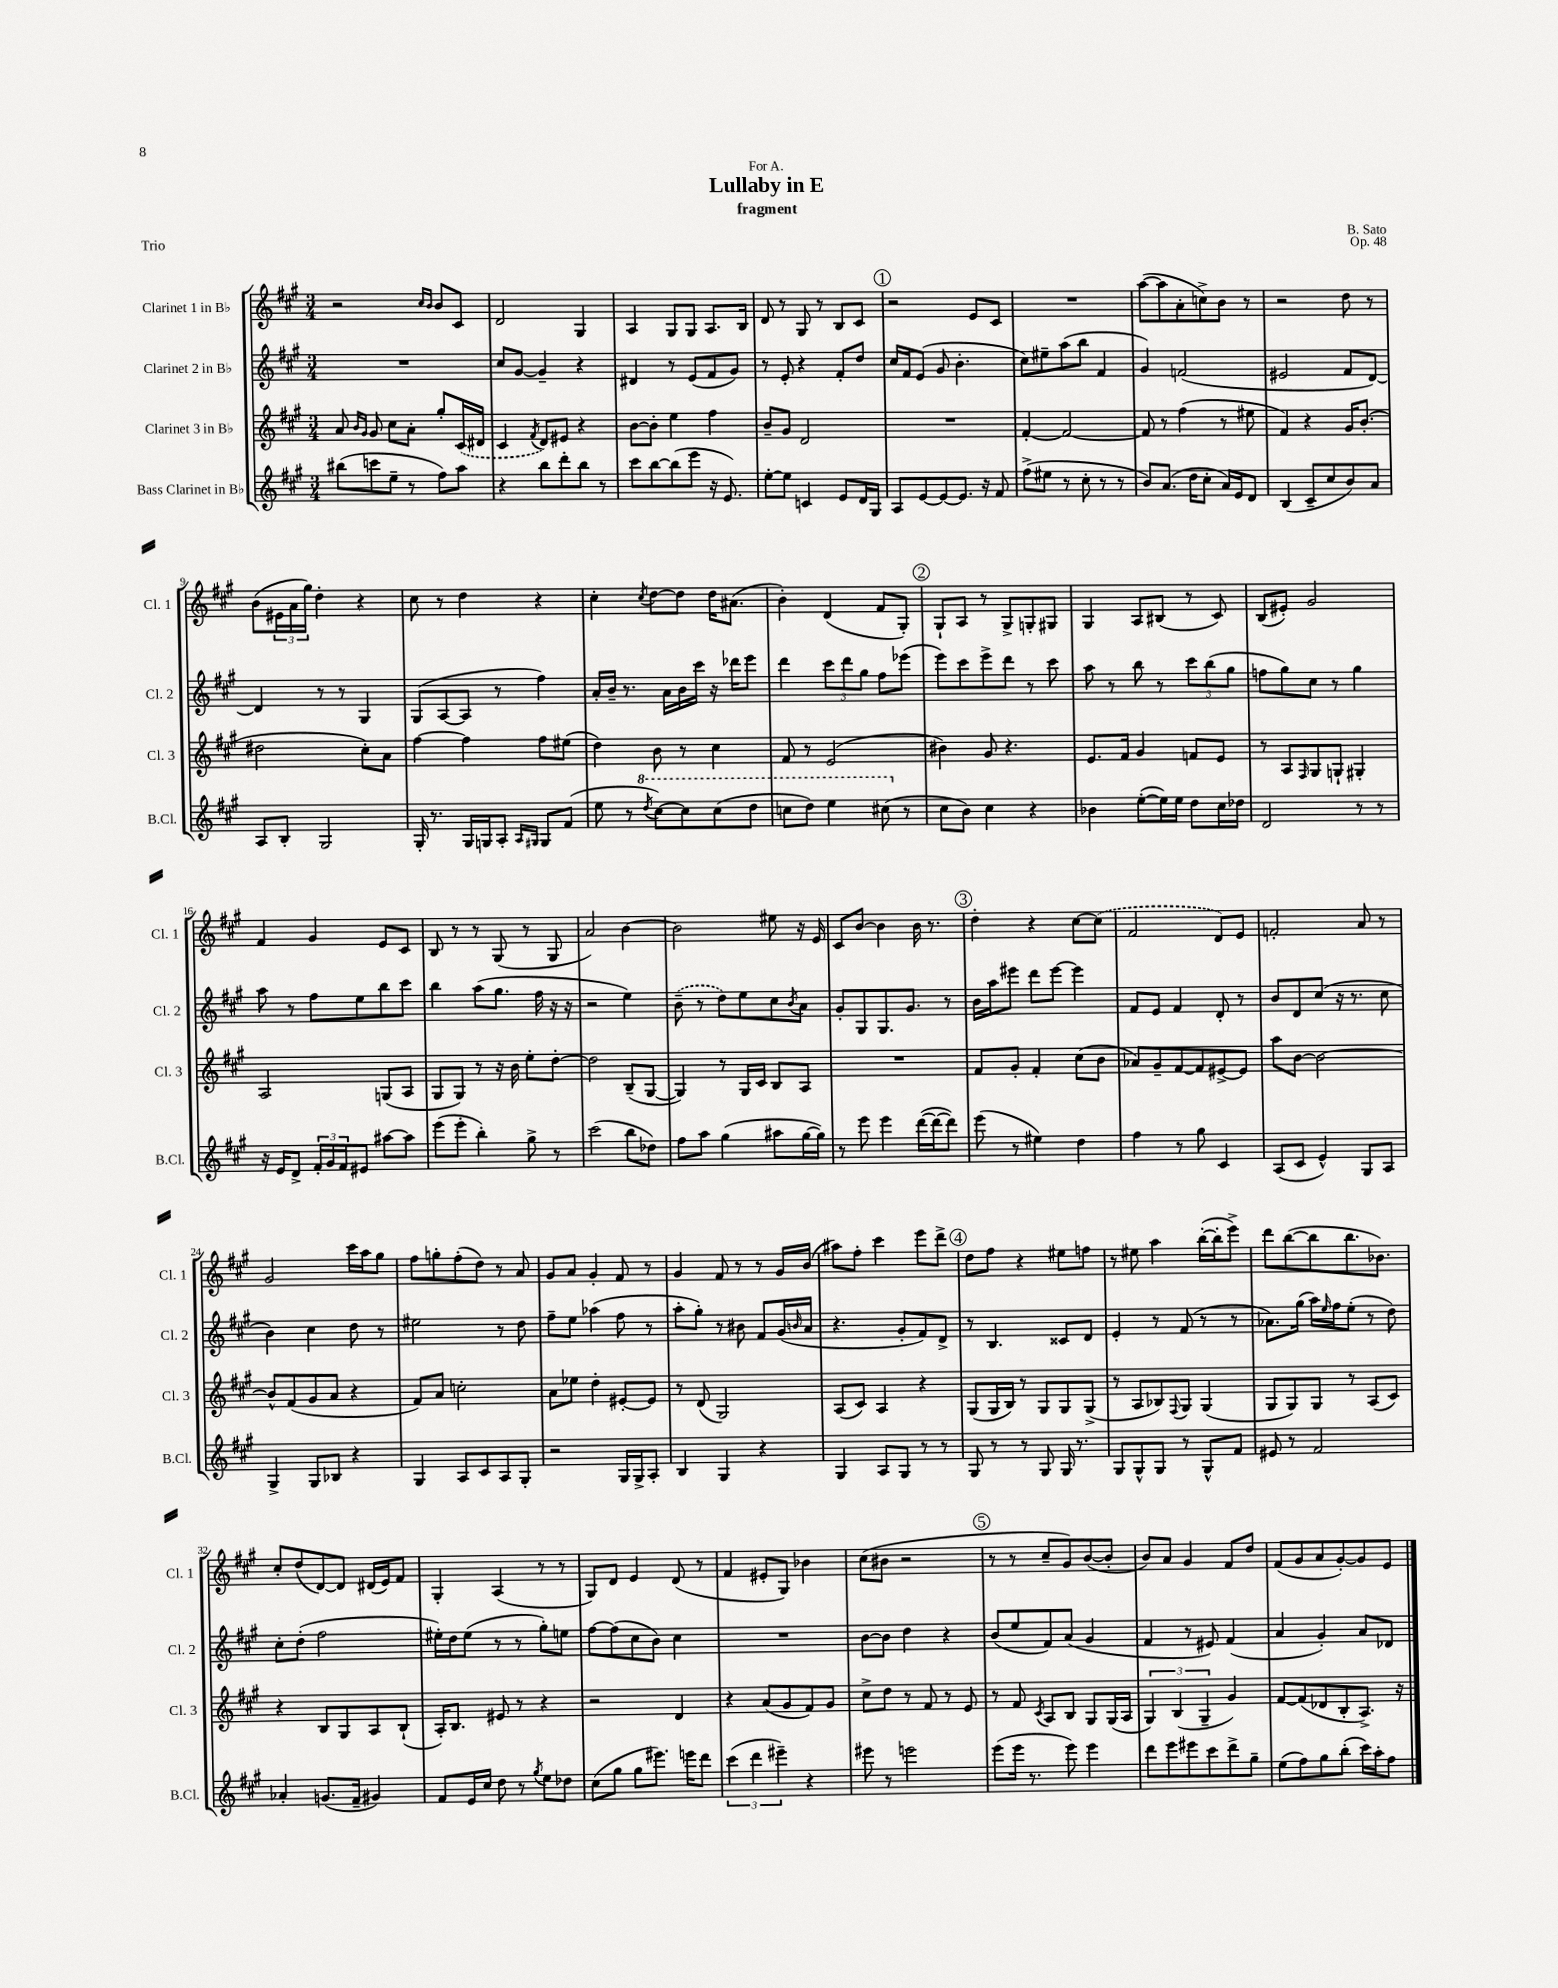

**kern	**kern	**kern	**kern
*staff4	*staff3	*staff2	*staff1
*clefG2	*clefG2	*clefG2	*clefG2
*k[f#c#g#]	*k[f#c#g#]	*k[f#c#g#]	*k[f#c#g#]
*M3/4	*M3/4	*M3/4	*M3/4
(8bb#	8a	2.r	2r
.	16qqb	.	.
.	16qqg#	.	.
8ccc	8g#	.	.
8ee~	8cc#	.	.
8r	8a'	.	.
.	.	.	16qqcc#
.	.	.	16qqb
8ff#)	8gg#'	.	8b
8aa	(16c#	.	8c#
.	16d#	.	.
=	=	=	=
4r	4c#	8cc#	2d
.	.	[8g#	.
.	8qf#	.	.
8bb	8d)	4g#~]	.
8ddd'	8e#	.	.
8bb	4r	4r	4G#
8r	.	.	.
=	=	=	=
8ccc#	[8b	4d#	4A
[8bb	8b']	.	.
(8bb]	4ee	8r	8G#
8eee	.	(8e	8G#
16r	4ff#	8f#	8.A
8.e)	.	.	.
.	.	8g#)	.
.	.	.	16B
=	=	=	=
[8ee'	8b~	8r	8d
8ee]	8g#	8e'	8r
4c	2d	4r	8G#
.	.	.	8r
8e	.	8f#'	8B
16d	.	8dd	8c#
16G#	.	.	.
=	=	=	=
8A	2.r	16cc#	2r
.	.	16f#	.
[8e	.	(8e	.
8e_	.	8g#	.
8.e]	.	4.b'	.
.	.	.	8e
16r	.	.	.
8f#	.	.	8c#
=	=	=	=
(8ff#^	[4f#'	8cc#)	2.r
8ee#	.	8ee#~	.
8r	2f#_	(8aa	.
8cc#'	.	8bb	.
8r	.	4f#	.
8r	.	.	.
=	=	=	=
8b)	8f#]	4g#)	([8aa
(8.a	8r	.	8aa]
.	(4ff#	(2f	8a'
16dd	.	.	.
8cc#'	.	.	8cc^)
16a)	8r	.	8b
16e	.	.	.
8d	8ee#	.	8r
=	=	=	=
(4B	4f#)	2e#	2r
8c#~	4r	.	.
8cc#	.	.	.
8b)	16g#	8f#	8dd
.	(8.b'	.	.
8a	.	[8d)	8r
=	=	=	=
8A	2dd#	4d]	(8b
8B'	.	.	24e#
.	.	.	24a
.	.	.	24gg#)
2G#	.	8r	4dd'
.	.	8r	.
.	8cc#')	4G#	4r
.	8a	.	.
=	=	=	=
16G#'	[4ff#	(8G#	8cc#
8.r	.	.	.
.	.	[8A	8r
16G#	4ff#]	8A]	4dd
16G	.	.	.
8A'	.	8r	.
16qqA	.	.	.
16qqG#	.	.	.
8G#	8ff#	4ff#)	4r
(8f#	(8ee#	.	.
=	=	=	=
8ee	4dd)	16a'	4cc#'
.	.	16b~	.
8r	.	8.r	.
8qddd	.	.	8qcc#
[8ccc#)	8b	.	[8dd
.	.	16a	.
8ccc#]	8r	16b	8dd]
.	.	16ccc#	.
(8ccc#	4cc#	16r	16dd
.	.	16ddd-	(8.a#
8ddd	.	8eee	.
=	=	=	=
8ccc	8f#	4ddd	4b')
8ddd)	8r	.	.
4eee	(2e	12ccc#	(4d
.	.	12ddd	.
.	.	12gg#	.
(8ccc#	.	8ff#	8f#
8r	.	(8eee-	8G#')
=	=	=	=
8cc#	4b#)	8eee)	8G#`
8b)	.	8ccc#	8A
4cc#	8g#	8eee^	8r
.	4.r	8ddd	8G#^
4r	.	8r	8G'
.	.	8ccc#	8G#
=	=	=	=
4b-	8.e	8aa	4G#
.	.	8r	.
.	16f#	.	.
([8ee'	4g#	8bb	8A
16ee])	.	8r	(8B#
16ee	.	.	.
8dd	8f	12ccc#	8r
.	.	(12bb	.
16cc#	8e	.	8c#)
.	.	12gg#	.
16dd-	.	.	.
=	=	=	=
2d	8r	8ff	(8B
.	8A	8gg#)	8e#')
.	16qqF#	.	.
.	8G#	8cc#	2g#
.	8G`	8r	.
8r	4G#'	4gg#	.
8r	.	.	.
=	=	=	=
16r	2A	8aa	4f#
16e	.	.	.
8d^	.	8r	.
24f#'	.	8ff#	4g#
24g#	.	.	.
24f#	.	.	.
8e#	.	8ee	.
[8aa#	(8G	8bb	8e
8aa#]	8A	8ccc#	8c#
=	=	=	=
(8eee	8G#	4bb	8B
8eee'	8G#)	.	8r
4bb')	8r	(8aa	8r
.	16r	8.gg#	(8G#
.	16b	.	.
8gg#^	8ee'	.	8r
.	.	16ff#	.
8r	[8dd'	16r	8G#
.	.	16r	.
=	=	=	=
(2ccc#	2dd]	2r	2a)
8bb	(8B~	4ee)	[4b
8dd-)	[8G#	.	.
=	=	=	=
8ff#	4G#])	(8b~	2b]
8aa	.	8r	.
(4gg#	8r	8dd)	.
.	16G#	8ee	.
.	16c#	.	.
8aa#	8B	8cc#	8ee#
.	.	8qb	.
[16gg#	8A	8a	16r
16gg#])	.	.	16e
=	=	=	=
8r	2.r	8g#'	8c#
8eee	.	8G#	[8b
4eee	.	8.G#	4b]
.	.	8.g#	.
([16ddd	.	.	16b
16ddd_	.	.	8.r
8ddd])	.	8r	.
=	=	=	=
(8eee	8f#	16b	4dd'
.	.	16aa	.
8r	8g#'	8eee#	.
4ee#)	4f#'	8ddd	4r
.	.	[8eee#	.
4dd	(8cc#	4eee#]	[8cc#
.	8b	.	(8cc#]
=	=	=	=
4ff#	8a-)	8f#	2f#
.	8g#~	8e	.
8r	[8f#	4f#	.
8gg#	8f#]	.	.
4c#	[8e#^	8d'	8d)
.	8e#]	8r	8e
=	=	=	=
(8A	8aa	8b	2f'
8c#	[8b	8d	.
4e^^)	2b_	(8cc#	.
.	.	16r	.
.	.	8.r	.
8G#	.	.	8a
8A	.	8cc#	8r
=	=	=	=
4G#^	8b^^]	4b)	2g#
.	(8f#	.	.
8G#	8g#	4cc#	.
8B-	8a	.	.
4r	4r	8dd	16ccc#
.	.	.	16aa
.	.	8r	8gg#
=	=	=	=
4G#	8f#)	2ee#	8ff#
.	8a	.	8gg'
8A	2cc'	.	(8ff#'
8c#	.	.	8dd)
8A	.	8r	8r
8G#'	.	8dd	8a
=	=	=	=
2r	8a	8ff#~	8g#
.	8ee-	8ee	8a
.	4dd'	(4aa-	4g#'
16G#	[8e#'	8ff#	8f#
16G#^	.	.	.
8A'	8e#]	8r	8r
=	=	=	=
4B	8r	8aa'	4g#
.	(8d	8gg#')	.
4G#	2G#)	8r	8f#
.	.	8b#	8r
4r	.	8f#	8r
.	.	(16g#	16g#
.	.	16qqb	.
.	.	16a	(16b
=	=	=	=
4G#	(8A	4.r	8aa#)
.	8c#)	.	8ff#'
8A	4A	.	4ccc#
8G#	.	8g#'	.
8r	4r	8f#)	8eee
8r	.	8d^	8ddd^
=	=	=	=
8G#	(8G#	8r	8dd
8r	16G#	4.B	8ff#
.	16B)	.	.
8r	8r	.	4r
8G#	8G#	.	.
16G#	8G#	8c##	8ee#
8.r	.	.	.
.	(8G#^	8d	8ff
=	=	=	=
8G#	8r	4e'	8r
8G#^^	8A	.	8ee#
8G#	8B-)	8r	4aa
.	8qqF#	.	.
8r	8G#	(8f#	.
8G#^^	(4G#	8r	([16bb'
.	.	.	16bb']
8f#	.	8r	8eee^)
=	=	=	=
8e#	8G#	8.a-)	8ddd
8r	8G#)	.	([8bb
.	.	(16gg#	.
2f#	8G#	16aa)	8bb]
.	.	16qqee	.
.	.	16ff#	.
.	8r	(8ee'	8.bb
.	(8A	8r	.
.	.	.	8.b-)
.	8c#)	8dd)	.
=	=	=	=
4a-'	4r	8cc#'	8cc#'
.	.	(8dd'	(8dd
(8.g	8B	2ff#	[8d)
.	8G#	.	8d]
16f#~	.	.	.
4g#)	8A	.	(16d#
.	.	.	16e)
.	(8B`	.	8f#
=	=	=	=
8f#	16A')	16ee#')	4G#'
.	8.B	16dd	.
16e	.	(8ee#	.
16cc#	.	.	.
8dd	8e#	8r	(4A
8r	8r	8r	.
8qgg#	.	.	.
8ee	4r	8gg#')	8r
8dd-	.	8ee	8r
=	=	=	=
(8cc#	2r	[8ff#	8G#)
8gg#	.	(8ff#]	8d
8gg#	.	8cc#	4e
8.eee#)	.	8b)	.
.	4d	4cc#	(8d
16eee	.	.	.
8ddd	.	.	8r
=	=	=	=
(6ccc#	4r	2.r	4f#
6ddd	.	.	.
.	(8a	.	8e#'
6eee#~)	.	.	.
.	8g#	.	8G#)
4r	8f#)	.	4b-
.	8g#	.	.
=	=	=	=
8eee#	8cc#^	[8b	(8cc#
8r	8dd	8b]	8b#
2eee	8r	4dd	2r
.	8f#	.	.
.	8r	4r	.
.	8e	.	.
=	=	=	=
(8eee	8r	(8b	8r
16eee	8f#	8ee	8r
8.r	.	.	.
.	8qc#	.	.
.	8A	8f#)	8cc#~
8eee)	8B	(8a	8g#)
4eee	8G#	4g#	([8b
.	(16G#	.	8b']
.	16A	.	.
=	=	=	=
8ddd	6G#)	4f#	8b)
8eee	.	.	8a
.	(6B	.	.
8eee#	.	8r	4g#
.	6G#~	.	.
8ccc#	.	8e#)	.
8ddd^	4g#)	(4f#	8f#
8gg#~	.	.	8dd
=	=	=	=
(8ee	[8f#	4a	(8f#
8ff#)	(8f#]	.	8g#
8gg#	8d-	4g#')	8a
(8bb'	8B'	.	[8g#')
16ccc#)	8.A^)	8a	8g#]
16aa'	.	.	.
8ff#	.	8d-	8e
.	16r	.	.
==	==	==	==
*-	*-	*-	*-
